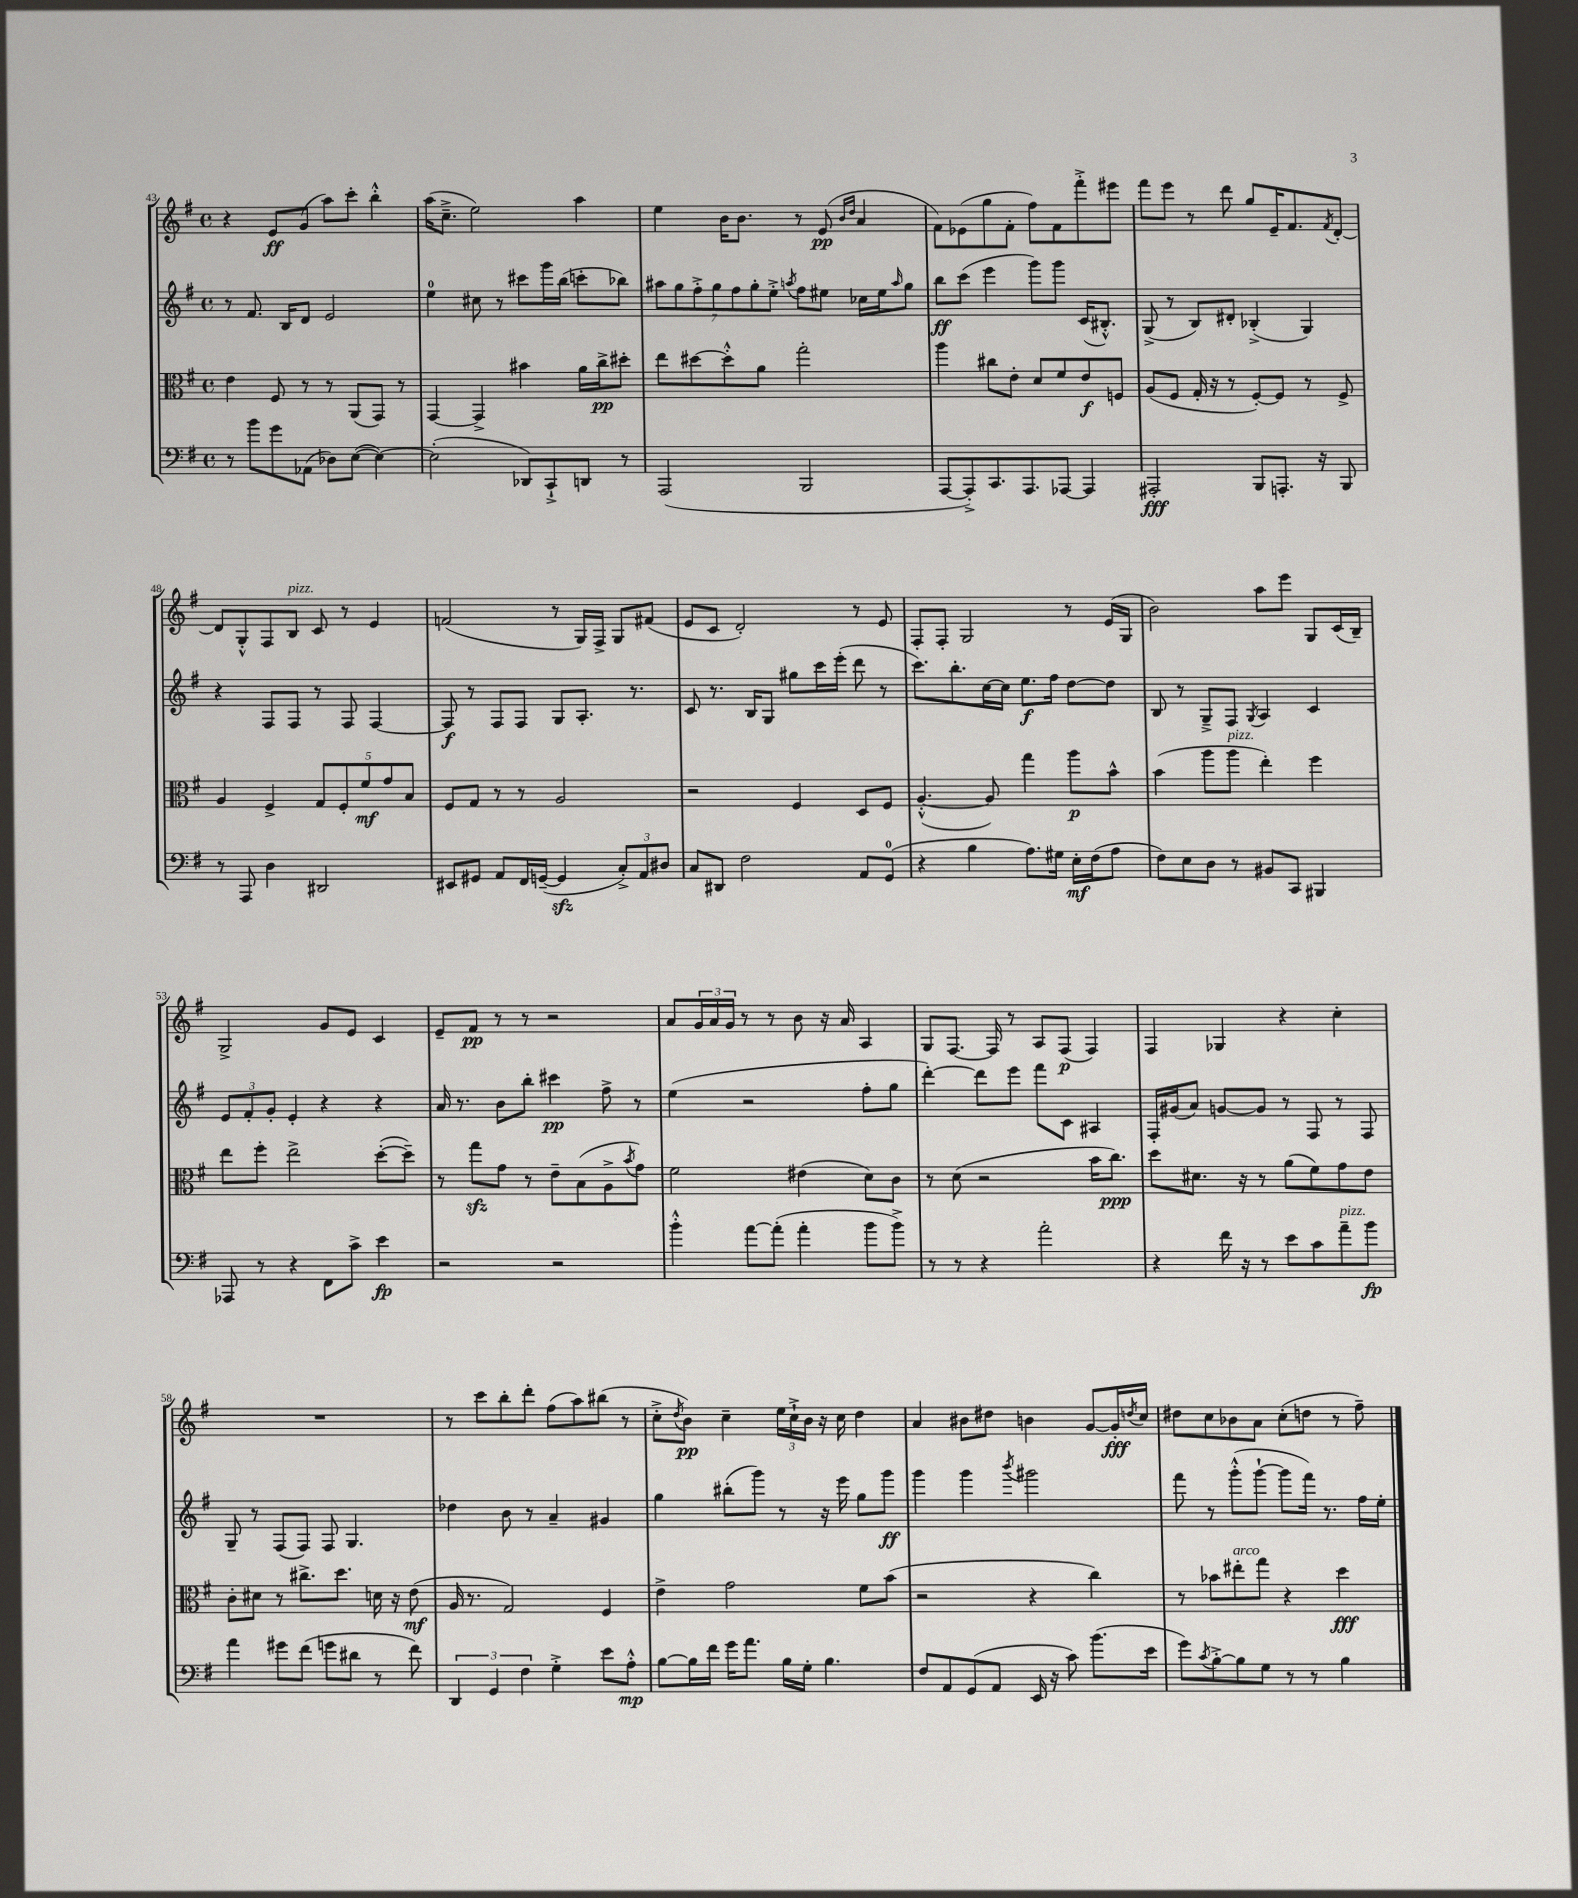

**kern	**dynam	**kern	**dynam	**kern	**dynam	**kern	**dynam
*part4	*part4	*part3	*part3	*part2	*part2	*part1	*part1
*staff4	*staff4	*staff3	*staff3	*staff2	*staff2	*staff1	*staff1
*clefF4	*	*clefC3	*	*clefG2	*	*clefG2	*
*k[f#]	*	*k[f#]	*	*k[f#]	*	*k[f#]	*
*M4/4	*	*M4/4	*	*M4/4	*	*M4/4	*
*met(c)	*	*met(c)	*	*met(c)	*	*met(c)	*
=43	=43	=43	=43	=43	=43	=43	=43
8r	.	4e\	.	8r	.	4r	.
8b\L	.	.	.	8.f#/	.	.	.
8g\	.	8F#/	.	.	.	8e/L	ff
.	.	.	.	16B/KL	.	.	.
(8AA-X\J	.	8r	.	8d/J	.	(8g/J	.
8D-X\L)	.	8r	.	2e/	.	8aa\L)	.
([8E\J	.	(8AA/L	.	.	.	8ccc'\J	.
4E\_)	.	8GG/J)	.	.	.	4bb'^^\	.
.	.	8r	.	.	.	.	.
=44	=44	=44	=44	=44	=44	=44	=44
(2E'\]	.	[4GG/	.	4ee\	.	(16aa\KL	.
.	.	.	.	.	.	8.cc~^\J	.
.	.	4GG^/]	.	8cc#X\	.	2ee\)	.
.	.	.	.	8r	.	.	.
8DD-X/L)	.	4b#X\	.	8ccc#X\L	.	.	.
8CC`^/	.	.	.	16ggg\L	.	.	.
.	.	.	.	(16bb\JJ	.	.	.
8DDn/J	.	16a\LL	.	8cccn'\L	.	4aa\	.
.	.	16cc^\J	pp	.	.	.	.
8r	.	8dd#X'\J	.	8bb-X\J)	.	.	.
=45	=45	=45	=45	=45	=45	=45	=45
(2AAA/	.	8ee\L	.	14aa#X\L	.	4ee\	.
.	.	.	.	14gg\	.	.	.
.	.	[8dd#X\	.	.	.	.	.
.	.	.	.	14ff#'^\	.	.	.
.	.	.	.	14gg\	.	.	.
.	.	8dd#'^^\]	.	.	.	16b\KL	.
.	.	.	.	14ff#\	.	.	.
.	.	.	.	.	.	8.b\J	.
.	.	.	.	14gg'\	.	.	.
.	.	8a\J	.	.	.	.	.
.	.	.	.	14ee'^\J	.	.	.
.	.	.	.	8qaan/	.	.	.
2BBB/	.	2gg'\	.	8ff#\L	.	8r	.
.	.	.	.	8ee#X\J	.	(8e/	pp
.	.	.	.	.	.	16qqb/LL	.
.	.	.	.	.	.	16qqdd/JJ	.
.	.	.	.	16cc-X\LL	.	4a/	.
.	.	.	.	16ee#\J	.	.	.
.	.	.	.	16qqaa/	.	.	.
.	.	.	.	8gg\J	.	.	.
=46	=46	=46	=46	=46	=46	=46	=46
[8AAA/L	.	4aa\	.	8bb\L	ff	8f#\L)	.
8AAA'^/])	.	.	.	(8ccc\J	.	(8e-X\	.
8.CC/	.	8cc#X\L	.	4eee\	.	8gg\	.
.	.	8e'\J	.	.	.	8f#'\J	.
8.AAA/	.	.	.	.	.	.	.
.	.	8d/L	.	8ggg\L)	.	8ff#\L)	.
[8AAA-X/J	.	8f#/	.	8ggg\J	.	8f#\	.
4AAA-/]	.	8e/	f	(16c/KL	.	8fff#'^\	.
.	.	.	.	8.B#X'^^/J)	.	.	.
.	.	8Fn/J	.	.	.	8eee#X\J	.
=47	=47	=47	=47	=47	=47	=47	=47
2AAA#X'/	fff	(8A/L	.	(8G^/	.	8fff#\L	.
.	.	8F#/J	.	8r	.	8eee\J	.
.	.	16G'/	.	8B/L)	.	8r	.
.	.	16r	.	.	.	.	.
.	.	8r	.	8d#X'/J	.	8ddd\	.
8BBB/L	.	[8F#'/L)	.	(4B-X'^/	.	8gg/L	.
8.AAAn'/J	.	8F#/J]	.	.	.	16e~/K	.
.	.	.	.	.	.	8.f#/	.
.	.	8r	.	4G/)	.	.	.
16r	.	.	.	.	.	.	.
.	.	.	.	.	.	8qf#/	.
8BBB/	.	8F#^/	.	.	.	[8d'/J	.
!!LO:LB:g=z
=48	=48	=48	=48	=48	=48	=48	=48
8r	.	4A/	.	4r	.	8d/L]	.
8AAA/	.	.	.	.	.	8G'^^/	.
4D\	.	4F#^/	.	8F#/L	.	8F#/	.
!	!	!	!	!	!	!LO:TX:a:i:t=pizz.	!
.	.	.	.	8F#/J	.	8B/J	.
2DD#X/	.	10G/L	.	8r	.	8c/	.
.	.	10F#'/	.	.	.	.	.
.	.	.	.	8F#/	.	8r	.
.	.	10f#/	mf	.	.	.	.
.	.	.	.	[4F#/	.	4e/	.
.	.	10g/	.	.	.	.	.
.	.	10B/J	.	.	.	.	.
=49	=49	=49	=49	=49	=49	=49	=49
8EE#X/L	.	8F#/L	.	8F#/]	f	(2fn/	.
8GG#X/J	.	8G/J	.	8r	.	.	.
8AA/L	.	8r	.	8F#/L	.	.	.
16FF#/L	.	8r	.	8F#/J	.	.	.
([16GGn~/JJ	.	.	.	.	.	.	.
4GGzz/]	.	2A/	.	8G/L	.	8r	.
.	.	.	.	8.A'/J	.	16G/LL)	.
.	.	.	.	.	.	16F#^/JJ	.
12C'^/L)	.	.	.	.	.	8G/L	.
.	.	.	.	8.r	.	.	.
12AA/	.	.	.	.	.	.	.
.	.	.	.	.	.	(8f#X/J	.
12D#X/J	.	.	.	.	.	.	.
=50	=50	=50	=50	=50	=50	=50	=50
8C/L	.	2r	.	8c/	.	8e/L	.
8DD#X/J	.	.	.	8.r	.	8c/J	.
2F#\	.	.	.	.	.	2d'/)	.
.	.	.	.	16B/KL	.	.	.
.	.	.	.	8G/J	.	.	.
.	.	4F#/	.	8gg#X\L	.	.	.
.	.	.	.	16ccc\L	.	.	.
.	.	.	.	(16eee'\JJ	.	.	.
8AA/L	.	8D/L	.	8ddd\	.	8r	.
(8GG/J	.	8F#/J	.	8r	.	8e/	.
=51	=51	=51	=51	=51	=51	=51	=51
4r	.	([4.A'^^/	.	8.ccc\L)	.	8F#'/L	.
.	.	.	.	.	.	8F#'/J	.
.	.	.	.	8.bb'\	.	.	.
4B\	.	.	.	.	.	2G/	.
.	.	8A/])	.	[16cc\L	.	.	.
.	.	.	.	16cc\JJ]	.	.	.
8.A\L)	.	4gg\	.	8.ee\L	f	.	.
16G#X\Jk	.	.	.	16ff#\Jk	.	.	.
16E'\LL	mf	8aa\L	p	[8dd\L	.	8r	.
(16F#\J	.	.	.	.	.	.	.
8A\J	.	8b^^\J	.	8dd\J]	.	(16e/LL	.
.	.	.	.	.	.	16G/JJ	.
=52	=52	=52	=52	=52	=52	=52	=52
8F#\L)	.	(4b\	.	8B/	.	2b\)	.
8E\	.	.	.	8r	.	.	.
8D\J	.	8aa\L	.	8G~^/L	.	.	.
!	!	!LO:TX:a:i:t=pizz.	!	!	!	!	!
8r	.	8aa\J	.	8F#/J	.	.	.
.	.	.	.	8qG/	.	.	.
8BB#X/L	.	4ee'\)	.	4A/	.	8aa\L	.
8CC/J	.	.	.	.	.	8eee\J	.
4BBB#X/	.	4ff#\	.	4c/	.	8G/L	.
.	.	.	.	.	.	(16c/L	.
.	.	.	.	.	.	16B~/JJ)	.
!!LO:LB:g=z
=53	=53	=53	=53	=53	=53	=53	=53
8AAA-X/	.	8ee\L	.	12e/L	.	2G^/	.
.	.	.	.	12f#'/	.	.	.
8r	.	8ff#'\J	.	.	.	.	.
.	.	.	.	12g'/J	.	.	.
4r	.	2ee^\	.	4e'/	.	.	.
8FF#\L	.	.	.	4r	.	8g/L	.
8c^\J	.	.	.	.	.	8e/J	.
4e\	fp	([8dd'\L	.	4r	.	4c/	.
.	.	8dd~\J])	.	.	.	.	.
=54	=54	=54	=54	=54	=54	=54	=54
2r	.	8r	.	16a/	.	8e~/L	.
.	.	.	.	8.r	.	.	.
.	.	8ggzz\L	.	.	.	8f#/J	pp
.	.	8g\J	.	8b\L	.	8r	.
.	.	8r	.	8bb'\J	.	8r	.
2r	.	8e~\L	.	4ccc#X\	pp	2r	.
.	.	(8B\	.	.	.	.	.
.	.	8A^\	.	8ff#^\	.	.	.
.	.	8qb/	.	.	.	.	.
.	.	8g\J)	.	8r	.	.	.
=55	=55	=55	=55	=55	=55	=55	=55
4b'^^\	.	2f#\	.	(4ee\	.	8a/L	.
.	.	.	.	.	.	24g/L	.
.	.	.	.	.	.	24a/	.
.	.	.	.	.	.	24g/JJ	.
[8a\L	.	.	.	2r	.	8r	.
(8a'\J]	.	.	.	.	.	8r	.
4a'\	.	(4e#X\	.	.	.	8b\	.
.	.	.	.	.	.	16r	.
.	.	.	.	.	.	16a/	.
8b\L	.	8d\L)	.	8ff#'\L	.	4A/	.
8b^\J)	.	8c\J	.	8gg\J	.	.	.
=56	=56	=56	=56	=56	=56	=56	=56
8r	.	8r	.	[4ddd'\)	.	8G/L	.
8r	.	(8d\	.	.	.	[8.F#/J	.
4r	.	2r	.	8ddd\L]	.	.	.
.	.	.	.	.	.	16F#/]	.
.	.	.	.	8eee\J	.	8r	.
2a'\	.	.	.	8fff#\L	.	8A/L	.
.	.	.	.	8c\J	.	(8F#/J	p
.	.	16b\KL	.	4A#X/	.	4F#/)	.
.	.	8.cc\J)	ppp	.	.	.	.
=57	=57	=57	=57	=57	=57	=57	=57
4r	.	8dd\L	.	16F#'/LL	.	4F#/	.
.	.	.	.	(16g#X/J	.	.	.
.	.	8.d#X\J	.	8a/J)	.	.	.
16f#\	.	.	.	[8gn/L	.	4G-X/	.
16r	.	16r	.	.	.	.	.
8r	.	8r	.	8g/J]	.	.	.
8e\L	.	(8a\L	.	8r	.	4r	.
8c\	.	8f#\)	.	8F#/	.	.	.
!LO:TX:a:i:t=pizz.	!	!	!	!	!	!	!
8a~\	.	8g\	.	8r	.	4cc'\	.
8b\J	fp	8e\J	.	8F#/	.	.	.
!!LO:LB:g=z
=58	=58	=58	=58	=58	=58	=58	=58
4a\	.	8c'\L	.	8G~/	.	1r	.
.	.	8d#X\J	.	8r	.	.	.
8g#X\L	.	8r	.	(8F#/L	.	.	.
(8f#\J	.	8.cc#X^\L	.	8F#/J)	.	.	.
8gn\L	.	.	.	8F#/	.	.	.
.	.	8.dd\J	.	.	.	.	.
8d#X\J	.	.	.	4.G/	.	.	.
8r	.	16dn\	.	.	.	.	.
.	.	16r	.	.	.	.	.
8f#\)	.	(8e\	mf	.	.	.	.
=59	=59	=59	=59	=59	=59	=59	=59
6DD/	.	16A/	.	4dd-X\	.	8r	.
.	.	8.r	.	.	.	.	.
.	.	.	.	.	.	8ccc\L	.
6GG/	.	.	.	.	.	.	.
.	.	2G/)	.	8b\	.	8bb'\	.
6F#\	.	.	.	.	.	.	.
.	.	.	.	8r	.	8ddd'\J	.
4G'^\	.	.	.	4a~/	.	(8ff#\L	.
.	.	.	.	.	.	8aa\)	.
8e\L	.	4F#/	.	4g#X/	.	(8bb#X\J	.
8A'^^\J	mp	.	.	.	.	8r	.
=60	=60	=60	=60	=60	=60	=60	=60
[8B\L	.	4e^\	.	4gg\	.	8cc'^\L	.
.	.	.	.	.	.	8qdd/	.
16B\L]	.	.	.	.	.	8b\J)	pp
16f#\JJ	.	.	.	.	.	.	.
16g\KL	.	2g\	.	(8bb#X'\L	.	4cc~\	.
8.a\J	.	.	.	.	.	.	.
.	.	.	.	8ggg\J)	.	.	.
16B\LL	.	.	.	8r	.	24ee\LL	.
.	.	.	.	.	.	24cc`^\	.
16G'\JJ	.	.	.	.	.	.	.
.	.	.	.	.	.	24b\JJ	.
4.B\	.	.	.	16r	.	16r	.
.	.	.	.	16eee\	.	16cc\	.
.	.	8f#\L	.	8gg\L	.	4dd\	.
.	.	(8b\J	.	8ggg\J	ff	.	.
=61	=61	=61	=61	=61	=61	=61	=61
8F#/L	.	2r	.	4ggg\	.	4a/	.
8AA/	.	.	.	.	.	.	.
(8GG/	.	.	.	4ggg\	.	8b#X\L	.
8AA/J	.	.	.	.	.	8dd#X\J	.
.	.	.	.	8qbbb/	.	.	.
16EE/	.	4r	.	2ggg#X\	.	4bn\	.
16r	.	.	.	.	.	.	.
8c\)	.	.	.	.	.	.	.
(8.b\L	.	4cc\)	.	.	.	[8g/L	.
.	.	.	.	.	.	16g'/L]	fff
.	.	.	.	.	.	8qddn/	.
16e\Jk	.	.	.	.	.	16cc/JJ	.
=62	=62	=62	=62	=62	=62	=62	=62
8g\L)	.	8r	.	8fff#\	.	8dd#X\L	.
8qc/	.	.	.	.	.	.	.
[8B'^\	.	8b-X\L	.	8r	.	8cc\	.
!	!	!LO:TX:a:i:t=arco	!	!	!	!	!
8B\]	.	8ee#X'\	.	(8ggg'^^\L	.	8b-X\	.
8G\J	.	8gg\J	.	[8ggg`\J	.	8a\J	.
8r	.	4r	.	8ggg\L]	.	(8cc'\L	.
8r	.	.	.	16fff#\Jk)	.	8ddn\J	.
.	.	.	.	8.r	.	.	.
4B\	.	4dd\	fff	.	.	8r	.
.	.	.	.	16ff#\LL	.	8ff#~\)	.
.	.	.	.	16ee'\JJ	.	.	.
==	==	==	==	==	==	==	==
*-	*-	*-	*-	*-	*-	*-	*-
